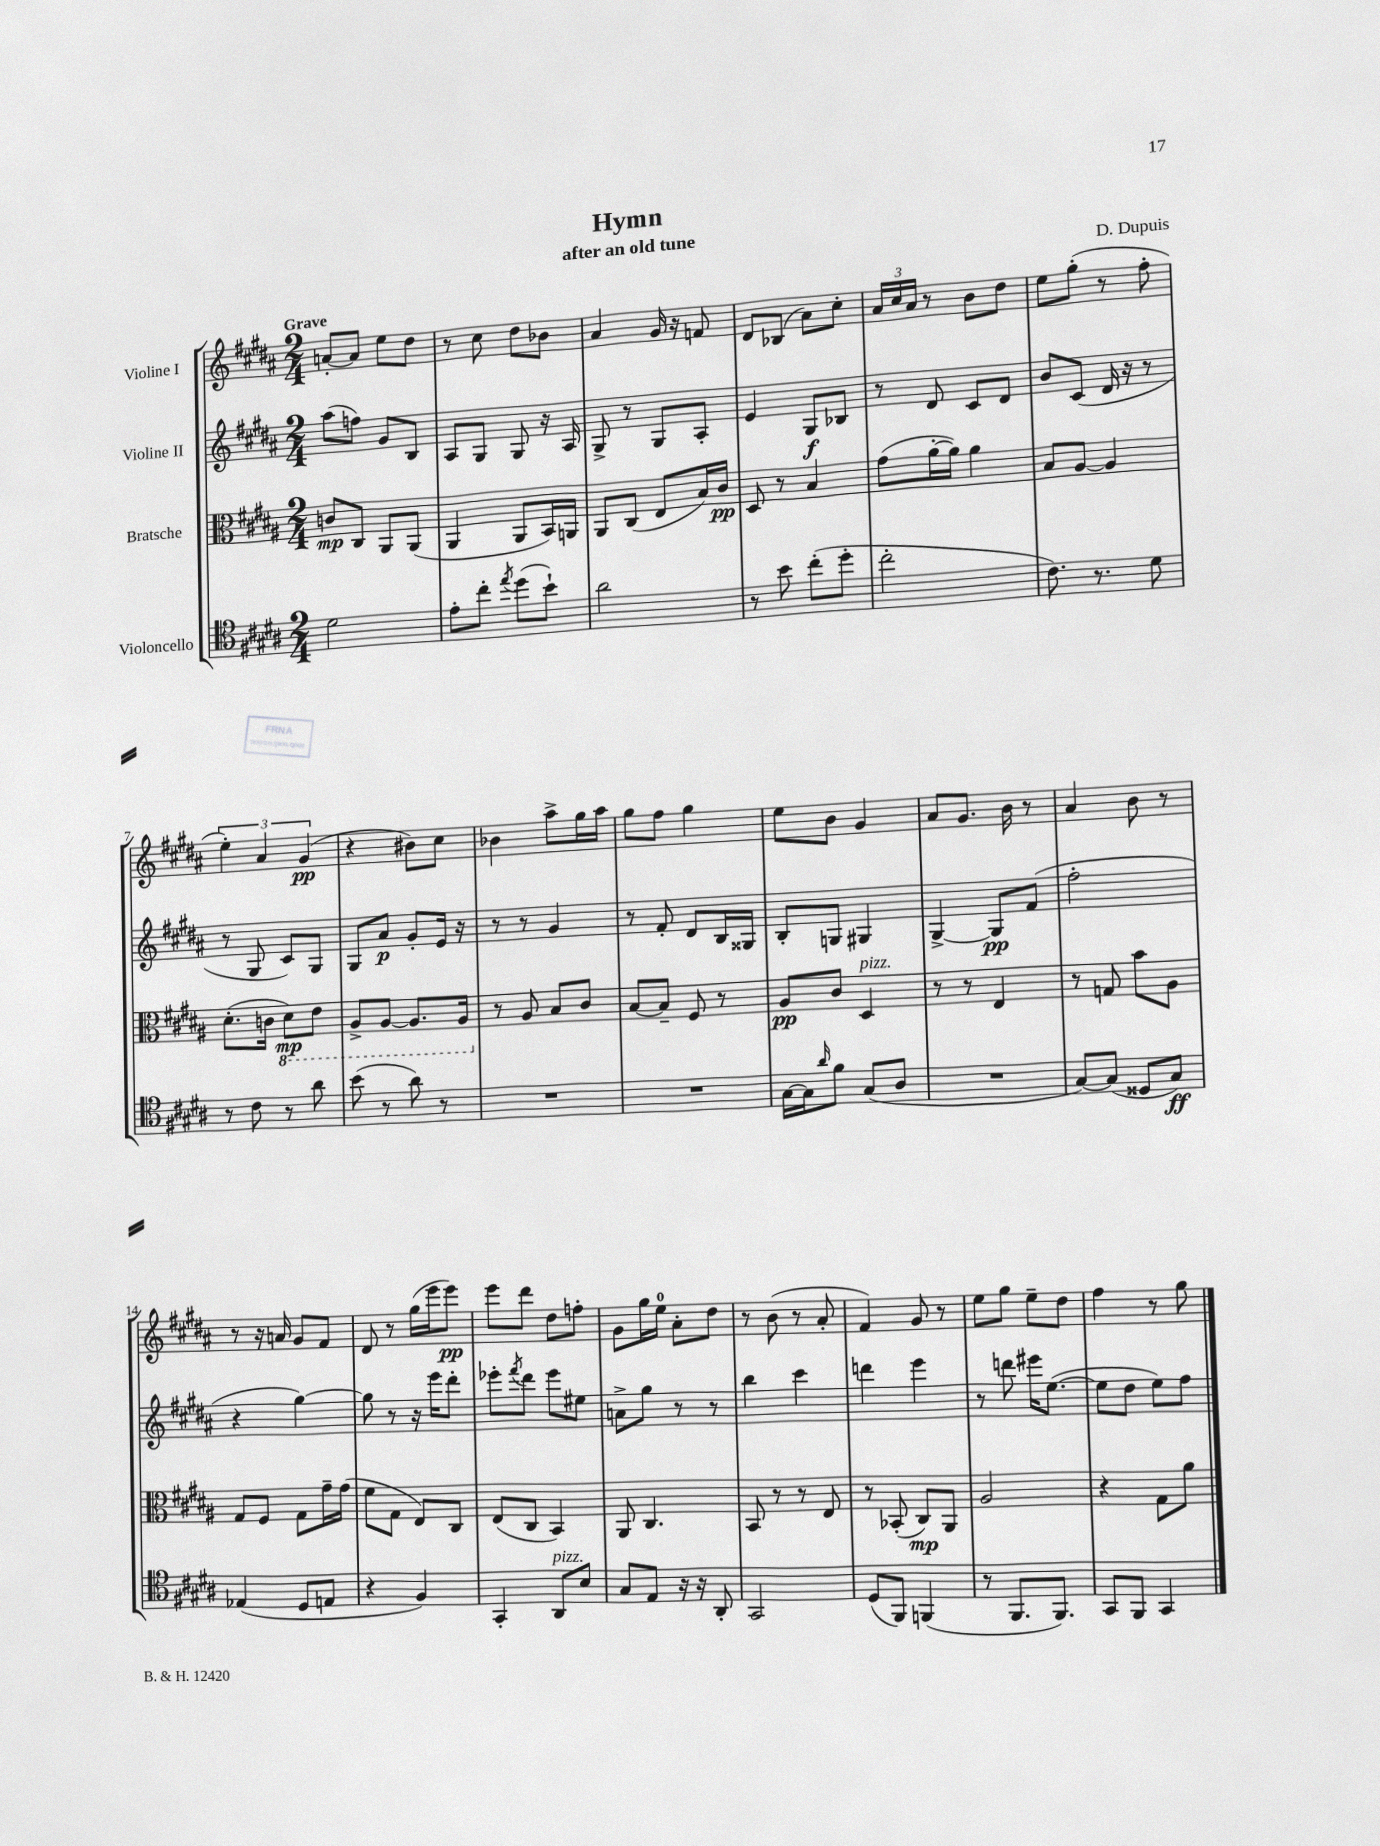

**kern	**dynam	**kern	**dynam	**kern	**dynam	**kern	**dynam
*part4	*part4	*part3	*part3	*part2	*part2	*part1	*part1
*staff4	*staff4	*staff3	*staff3	*staff2	*staff2	*staff1	*staff1
*I"Violoncello	*	*I"Bratsche	*	*I"Violine II	*	*I"Violine I	*
*clefC4	*	*clefC3	*	*clefG2	*	*clefG2	*
*k[f#c#g#d#a#]	*	*k[f#c#g#d#a#]	*	*k[f#c#g#d#a#]	*	*k[f#c#g#d#a#]	*
*M2/4	*	*M2/4	*	*M2/4	*	*M2/4	*
=1	=1	=1	=1	=1	=1	=1	=1
!	!	!	!	!	!	!LO:TX:a:B:t=Grave	!
2d#\	.	8cn/L	mp	(8aa#\L	.	[8an'/L	.
.	.	8C#/J	.	8ffn\J)	.	8a/J]	.
.	.	8AA#/L	.	8g#/L	.	8ee\L	.
.	.	(8AA#/J	.	8B/J	.	8dd#\J	.
=2	=2	=2	=2	=2	=2	=2	=2
8e'\L	.	4AA#/	.	8A#/L	.	8r	.
8cc#'\J	.	.	.	8G#/J	.	8cc#\	.
8qee/	.	.	.	.	.	.	.
(8dd#\L	.	8AA#/L	.	8G#/	.	8dd#\L	.
8b`\J)	.	16BB/L)	.	16r	.	8b-X\J	.
.	.	16AAn/JJ	.	16A#/	.	.	.
=3	=3	=3	=3	=3	=3	=3	=3
2a#\	.	8AA#/L	.	8G#^/	.	4a#/	.
.	.	(8C#/J	.	8r	.	.	.
.	.	8E/L	.	8G#/L	.	16g#/	.
.	.	.	.	.	.	16r	.
.	.	16B/L)	.	8A#'/J	.	8fn/	.
.	.	16c#/JJ	pp	.	.	.	.
=4	=4	=4	=4	=4	=4	=4	=4
8r	.	8D#/	.	4e/	.	8d#/L	.
8b\	.	8r	.	.	.	(8B-X/J	.
(8cc#'\L	.	4B/	.	8G#/L	f	8a#\L)	.
8dd#'\J	.	.	.	8B-X/J	.	8cc#'\J	.
=5	=5	=5	=5	=5	=5	=5	=5
2cc#'\	.	(8g#\L	.	8r	.	24a#/LL	.
.	.	.	.	.	.	24cc#/	.
.	.	.	.	.	.	24a#/JJ	.
.	.	[16a#'\L	.	8d#/	.	8r	.
.	.	16a#\JJ])	.	.	.	.	.
.	.	4a#\	.	8c#/L	.	8b\L	.
.	.	.	.	8d#/J	.	8dd#\J	.
=6	=6	=6	=6	=6	=6	=6	=6
8.c#\)	.	8B/L	.	8b/L	.	8ee\L	.
.	.	[8A#/J	.	(8c#/J	.	(8gg#'\J	.
8.r	.	.	.	.	.	.	.
.	.	4A#/]	.	16d#/	.	8r	.
.	.	.	.	16r	.	.	.
8d#\	.	.	.	8r	.	8ff#'\	.
!!LO:LB:g=z
=7	=7	=7	=7	=7	=7	=7	=7
8r	.	(8.d#'\L	.	8r	.	6ee'\)	.
8c#\	.	.	.	8G#/	.	.	.
.	.	.	.	.	.	6a#/	.
.	.	16cn\Jk	.	.	.	.	.
*	*	*8ba	*	*	*	*	*
8r	.	8D#\L)	mp	8c#/L)	.	.	.
.	.	.	.	.	.	(6g#/	pp
8a#\	.	8E\J	.	8G#/J	.	.	.
=8	=8	=8	=8	=8	=8	=8	=8
(8b\	.	8AA#^/L	.	8G#/L	.	4r	.
8r	.	[8AA#/J	.	8a#/J	p	.	.
8a#\)	.	8.AA#/L]	.	8g#'/L	.	8b#X\L)	.
8r	.	.	.	16e/Jk	.	8cc#\J	.
.	.	16AA#/Jk	.	16r	.	.	.
=9	=9	=9	=9	=9	=9	=9	=9
*	*	*X8ba	*	*	*	*	*
2r	.	8r	.	8r	.	4b-X\	.
.	.	8A#/	.	8r	.	.	.
.	.	8B/L	.	4g#/	.	8aa#^\L	.
.	.	8c#/J	.	.	.	16gg#\L	.
.	.	.	.	.	.	16aa#\JJ	.
=10	=10	=10	=10	=10	=10	=10	=10
2r	.	[8B/L	.	8r	.	8gg#\L	.
.	.	8B~/J]	.	8f#'/	.	8ff#\J	.
.	.	8F#/	.	8d#/L	.	4gg#\	.
.	.	8r	.	16B/L	.	.	.
.	.	.	.	16G##X/JJ	.	.	.
=11	=11	=11	=11	=11	=11	=11	=11
[16G#\LL	.	8A#/L	pp	8B'/L	.	8ee\L	.
16G#\J]	.	.	.	.	.	.	.
16qqa#/	.	.	.	.	.	.	.
8f#\J	.	8c#/J	.	8Gn/J	.	8b\J	.
!	!	!LO:TX:a:i:t=pizz.	!	!	!	!	!
(8G#/L	.	4D#/	.	4G#X/	.	4g#/	.
8A#/J	.	.	.	.	.	.	.
=12	=12	=12	=12	=12	=12	=12	=12
2r	.	8r	.	[4G#^/	.	8a#/L	.
.	.	8r	.	.	.	8.g#/J	.
.	.	4E/	.	8G#/L]	pp	.	.
.	.	.	.	.	.	16b\	.
.	.	.	.	(8f#/J	.	8r	.
=13	=13	=13	=13	=13	=13	=13	=13
[8G#/L)	.	8r	.	2ff#'\	.	4a#/	.
(8G#/J]	.	8Gn/	.	.	.	.	.
8D##X/L	.	8b\L	.	.	.	8b\	.
8G#/J)	ff	8A#\J	.	.	.	8r	.
!!LO:LB:g=z
=14	=14	=14	=14	=14	=14	=14	=14
(4E-X/	.	8G#/L	.	4r	.	8r	.
.	.	8F#/J	.	.	.	16r	.
.	.	.	.	.	.	16an/	.
8D#/L	.	8G#\L	.	[4gg#\)	.	8g#/L	.
8En/J	.	16g#~\L	.	.	.	8f#/J	.
.	.	(16g#\JJ	.	.	.	.	.
=15	=15	=15	=15	=15	=15	=15	=15
4r	.	8f#\L	.	8gg#\]	.	8d#/	.
.	.	8G#\J	.	8r	.	8r	.
4F#/)	.	8E/L)	.	16r	.	(16gg#\LL	.
.	.	.	.	16eee\KL	.	16eee\J	.
.	.	8C#/J	.	8ddd#'\J	.	8eee\J)	pp
=16	=16	=16	=16	=16	=16	=16	=16
4GG#'/	.	(8E/L	.	8eee-X'\L	.	8eee\L	.
.	.	.	.	8qfff#/	.	.	.
.	.	8C#/J	.	8ddd#\J	.	8ddd#\J	.
!LO:TX:a:i:t=pizz.	!	!	!	!	!	!	!
8AA#/L	.	4BB/)	.	8eee-\L	.	8dd#\L	.
8B/J	.	.	.	8ee#X\J	.	8ffn'\J	.
=17	=17	=17	=17	=17	=17	=17	=17
8G#/L	.	8AA#/	.	8an^\L	.	8g#\L	.
8E/J	.	4.C#/	.	8gg#\J	.	16gg#\L	.
.	.	.	.	.	.	16ee\JJ	.
16r	.	.	.	8r	.	8a#'\L	.
16r	.	.	.	.	.	.	.
8AA#'/	.	.	.	8r	.	8dd#\J	.
=18	=18	=18	=18	=18	=18	=18	=18
2GG#/	.	8BB/	.	4bb\	.	8r	.
.	.	8r	.	.	.	(8b\	.
.	.	8r	.	4ccc#\	.	8r	.
.	.	8E/	.	.	.	8a#'/	.
=19	=19	=19	=19	=19	=19	=19	=19
(8D#/L	.	8r	.	4dddn\	.	4f#/)	.
8FF#/J)	.	(8BB-X'/	.	.	.	.	.
(4FFn/	.	8C#/L)	mp	4eee\	.	8g#/	.
.	.	8AA#/J	.	.	.	8r	.
=20	=20	=20	=20	=20	=20	=20	=20
8r	.	2A#/	.	8r	.	8ee\L	.
8.FF#/L	.	.	.	8dddn\	.	8gg#\J	.
.	.	.	.	16eee#X\KL	.	8ee~\L	.
8.FF#/J)	.	.	.	([8.ee\J	.	.	.
.	.	.	.	.	.	8dd#\J	.
=21	=21	=21	=21	=21	=21	=21	=21
8GG#/L	.	4r	.	8ee\L]	.	4ff#\	.
8FF#/J	.	.	.	8dd#\J	.	.	.
4GG#/	.	8G#\L	.	8ee\L)	.	8r	.
.	.	8a#\J	.	8ff#\J	.	8gg#\	.
==	==	==	==	==	==	==	==
*-	*-	*-	*-	*-	*-	*-	*-
